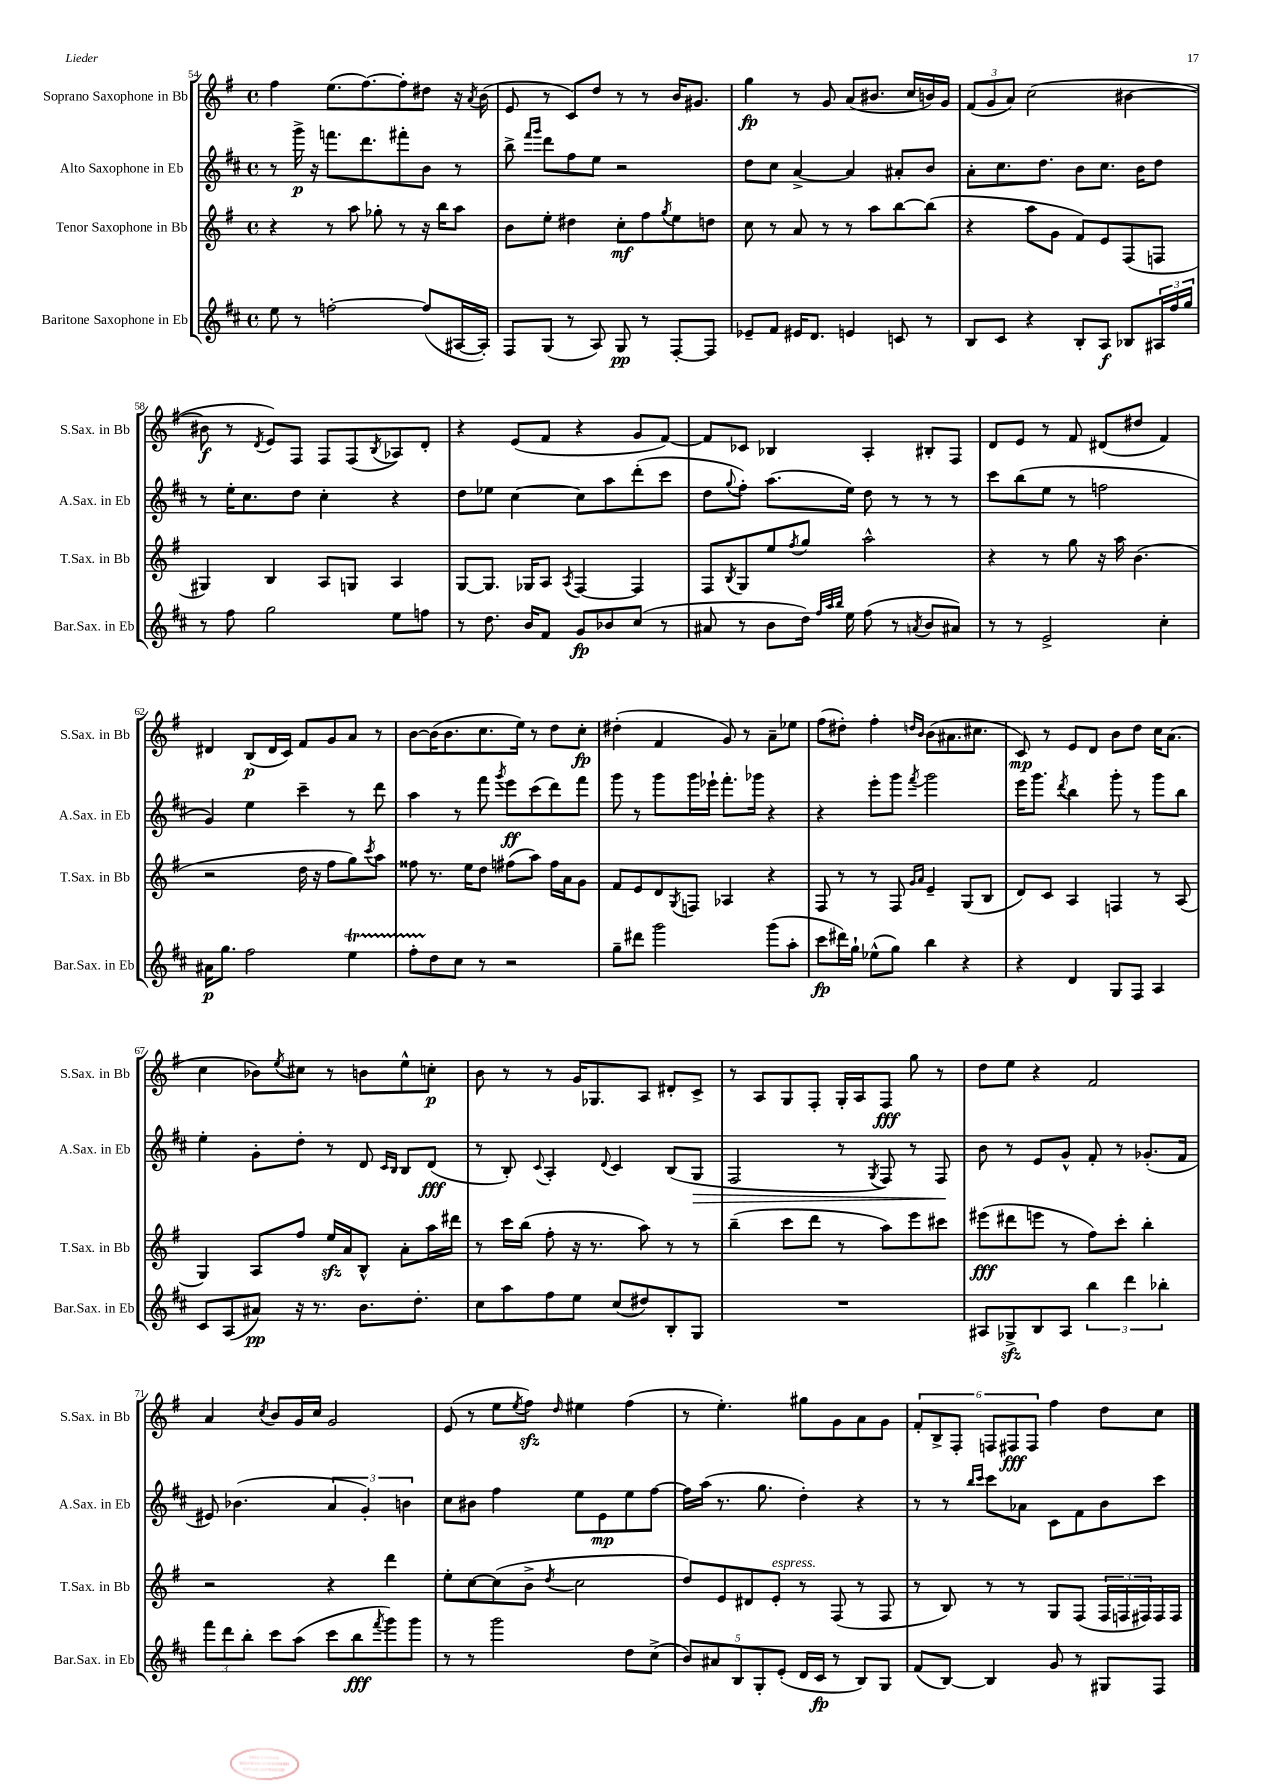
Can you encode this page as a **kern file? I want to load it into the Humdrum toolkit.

**kern	**kern	**kern	**kern
*staff4	*staff3	*staff2	*staff1
*clefG2	*clefG2	*clefG2	*clefG2
*k[f#c#]	*k[f#]	*k[f#c#]	*k[f#]
*M4/4	*M4/4	*M4/4	*M4/4
*met(c)	*met(c)	*met(c)	*met(c)
8ee\	4r	8r	4ff#\
8r	.	16ggg^\	.
.	.	16r	.
[2ff'\	8r	8.fff\L	(8.ee\L
.	8aa\	.	.
.	.	8.ddd\	[8.ff#\)
.	8gg-'\	.	.
.	8r	8fff#'\	8ff#'\]
(8ff/]L	16r	8b\J	8dd#\J
.	16bb\LK	.	.
[16A#/L	8aa\J	8r	16r
.	.	.	8qa/
16A#'/]JJ)	.	.	(16b\
=	=	=	=
8F#/L	8b\L	8bb^\	8e/
.	.	16qqfff#/LL	.
.	.	16qqggg/JJ	.
(8G/J	8ee'\J	8ddd\L	8r
8r	4dd#\	8ff#\	8c/L)
8A/)	.	8ee\J	8dd/J
8G/	8cc'\L	2r	8r
8r	8ff#\	.	8r
.	8qgg/	.	.
[8F#'/L	8ee\	.	16b/LK
.	.	.	8.g#/J
8F#/]J	8dd\J	.	.
=	=	=	=
8e-~/L	8cc\	8dd\L	4gg\
8f#/J	8r	8cc#\J	.
16e#/LK	8a/	[4a^/	8r
8.d/J	.	.	.
.	8r	.	8g/
4e/	8r	4a/]	(8a/L
.	8aa\L	.	8.b#/J
8c/	[8bb\	8a#'/L	.
.	.	.	16cc/LL
8r	(8bb\]J	8b/J	16b/)
.	.	.	16g/JJ
=	=	=	=
8B/L	4r	8a'\L	(12f#/L
.	.	.	12g/
8c#/J	.	8.cc#\	.
.	.	.	12a/J)
4r	8aa\L	.	(2cc\
.	.	8.dd\J	.
.	8g\J	.	.
8B'/L	8f#/L)	8b\L	.
8A/J	8e/	8.cc#\J	.
8B-/L	(8F#/	.	[4b#\
.	.	16b\LK	.
24A#/L	8F/J	8dd\J	.
24ff#/	.	.	.
24gg/JJ	.	.	.
=	=	=	=
8r	4G#/)	8r	8b#\]
8ff#\	.	16ee'\LK	8r
.	.	8.cc#\	.
.	.	.	8qd/
2gg\	4B/	.	8e/L)
.	.	8dd\J	8F#/J
.	8A/L	4cc#'\	8F#/L
.	8G/J	.	(8F#/
.	.	.	8qB/
8ee\L	4A/	4r	8A-/)
8ff\J	.	.	8d'/J
=	=	=	=
8r	[8G/L	8dd\L	4r
8.dd\	8.G/]J	8ee-\J	.
.	.	[4cc#\	(8e/L
16b/LK	16G-/LK	.	.
8f#/J	8A/J	.	8f#/J
.	8qA/	.	.
8g/L	[4F#/	8cc#\]L	4r
8b-/	.	8aa\	.
(8cc#/J	4F#/]	(8ddd'\	8g/L
8r	.	8ccc#\J	[8f#/J)
=	=	=	=
8a#/	8F#/L	8dd\L	8f#/]L
.	8qB/	8qqgg/	.
8r	8G/	8ff#'\J)	8c-/J
8b\L	8ee/	(8.aa\L	4B-/
.	8qff#/	.	.
16dd\Jk)	8gg/J	.	.
32qqff#/LLL	.	.	.
32qqaa/	.	.	.
32qqbb/JJJ	.	.	.
16ee\	.	16ee\Jk)	.
(8ff#\	2aa^^\	8dd\	4A'/
8r	.	8r	.
8qa/	.	.	.
8b/L	.	8r	8B#'/L
8a#/J)	.	8r	8F#/J
=	=	=	=
8r	4r	8ccc#\L	8d/L
8r	.	(8bb\	8e/J
2e^/	8r	8ee\J	8r
.	8gg\	8r	8f#/
.	16r	2ff\	(8d#/L
.	16aa\	.	.
.	(4.b\	.	8dd#/J
4cc#'\	.	.	4f#/)
=	=	=	=
16a#\LK	2r	4g/)	4d#/
8.gg\J	.	.	.
2ff#\	.	4ee\	(8B/L
.	.	.	16d#/L
.	.	.	16c/JJ)
.	16dd\	4ccc#~\	8f#/L
.	16r	.	.
.	8ff#\L	.	8g/
4ee\	8gg\)	8r	8a/J
.	8qccc/	.	.
.	8aa\J	8ddd\	8r
=	=	=	=
8ff#'\L	8ff##\	4aa\	[8b\L
8dd\	8.r	.	(16b\]K
.	.	.	8.b\
8cc#\J	.	8r	.
.	16ee\LK	.	.
8r	8dd\J	8fff#\	8.cc\
.	.	8qggg/	.
2r	(8ff#\L	8eee\L	.
.	.	.	16ee\Jk)
.	8aa\J)	(8ccc#\	8r
.	16ff#\LL	8ddd\)	8dd\L
.	16a\J	.	.
.	8g\J	8fff#\J	8cc'\J
=	=	=	=
8gg~\L	8f#/L	8ggg\	(4dd#'\
8ddd#\J	8e/	8r	.
2ggg\	8d/	8ggg\L	4f#/
.	8qG/	.	.
.	8F/J	16ggg\L	.
.	.	16eee-`\JJ	.
.	4A-/	8.fff#'\L	8g/)
.	.	.	8r
.	.	16ggg-\Jk	.
(8ggg\L	4r	4r	8a~\L
8aa'\J	.	.	8ee-\J
=	=	=	=
8ccc#\L	8F#/	4r	(8ff#\L
16ddd#\L)	8r	.	8dd#'\J)
16gg`\JJ	.	.	.
(8ee-^^\L	8r	8eee'\L	4ff#'\
8gg\J)	8F#/	8ggg\J	.
.	16qqg/LL	.	16qqdd/LL
.	16qqa/JJ	8qfff#/	16qqb/JJ
4bb\	4e~/	2ggg\	(8b\L
.	.	.	8.a#\
4r	(8G/L	.	.
.	.	.	8.cc#\J
.	8B/J	.	.
=	=	=	=
4r	8d/L)	16eee\LK	8c/)
.	.	8.ggg\J	.
.	8c/J	.	8r
.	.	8qddd/	.
4d/	4A/	4bb\	8e/L
.	.	.	8d/J
8G/L	4F/	8ggg'\	8b\L
8F#/J	.	8r	8dd\J
4A/	8r	8ggg\L	16cc\LK
.	.	.	(8.a\J
.	(8A/	8bb\J	.
=	=	=	=
8c#/L	4G/)	4ee'\	4cc\
(8A/	.	.	.
8a#/J)	8A/L	8g'\L	8b-\L)
.	.	.	8qee/
16r	8ff#/J	8dd'\J	8cc#\J
8.r	.	.	.
.	16ee/LL	8r	8r
.	16a/J	.	.
8.b\L	8B^^/J	8d/	8b\L
.	.	16qqc#/LL	.
.	.	16qqB/JJ	.
.	8a'\L	8B/L	8ee^^\
8.dd'\J	.	.	.
.	16aa\L	(8d/J	8cc'\J
.	16ddd#\JJ	.	.
=	=	=	=
8cc#\L	8r	8r	8b\
8aa\	16ccc\LL	8B'/)	8r
.	(16bb\JJ	.	.
.	.	8qqc#/	.
8ff#\	8ff#'\	4A'/	8r
8ee\J	16r	.	16g/LK
.	8.r	.	8.G-/
.	.	8qqd/	.
(8cc#/L	.	4c#/	.
8dd#/)	8aa\)	.	8A/J
8B'/	8r	(8B/L	8d#'/L
8G/J	8r	8G/J	8c^/J
=	=	=	=
1r	(4bb~\	2F#/	8r
.	.	.	8A/L
.	8ccc\L	.	8G/
.	8ddd\J	.	8F#'/J
.	8r	8r	16G'/LL
.	.	.	16A/J
.	.	8qG/	.
.	8aa\L)	8F#/)	8F#/J
.	8eee\	8r	8gg\
.	8ccc#\J	8F#/	8r
=	=	=	=
8A#/L	(8eee#\L	8b\	8dd\L
8G-^/	8ddd#\	8r	8ee\J
8B/	8eee\J	8e/L	4r
8A#/J	8r	8g^^/J	.
6bb\	8ff#\L)	8f#'/	2f#/
.	8ccc'\J	8r	.
6ddd\	.	.	.
.	4bb'\	(8.g-'/L	.
6bb-'\	.	.	.
.	.	16f#/Jk	.
=	=	=	=
12fff#\L	2r	8e#/)	4a/
12ddd\	.	.	.
.	.	(4.b-\	.
12bb'\J	.	.	.
.	.	.	8qcc/
8ccc#\L	.	.	8b/L
(8aa\J	.	.	16g/L
.	.	.	16cc/JJ
8ccc#\L	4r	6a/	2g/
8bb\	.	.	.
.	.	6g'/)	.
8qfff#/	.	.	.
8ggg\)	4ddd\	.	.
.	.	6b\	.
8ggg\J	.	.	.
=	=	=	=
8r	8ee'\L	8cc#\L	(8e/
8r	[8cc\	8b#\J	8r
2ggg\	(8cc\]	4ff#\	8ee\L
.	.	.	8qee/
.	8b^\J	.	8ff#\J)
.	8qdd/	.	16qqdd/
.	2cc\	8ee\L	4ee#\
.	.	8e\	.
8dd\L	.	8ee\	(4ff#\
(8cc#^\J	.	[8ff#\J	.
=	=	=	=
10b/L)	8dd/L)	16ff#\]LL	8r
.	.	(16aa\JJ	.
10a#/	.	.	.
.	8e/	8.r	4.ee'\)
10B/	.	.	.
.	8d#/	.	.
10G'/	.	.	.
.	.	8.gg\	.
.	8e'/J	.	.
(10e'/J	.	.	.
16d/LL	8r	4dd'\)	8gg#\L
16c#/JJ	.	.	.
8r	(8F#/	.	8g\
8B/L)	8r	4r	8a\
8G/J	8F#/	.	8g\J
=	=	=	=
(8f#/L	8r	8r	12f#'/L
.	.	.	12B^/
[8B/J)	8B/)	8r	.
.	.	.	12F#'/J
.	.	16qqbb/LL	.
.	.	16qqccc#/JJ	.
4B/]	8r	8ccc#\L	12F/L
.	.	.	12F#/
.	8r	8a-\J	.
.	.	.	12F#/J
8g/	8G/L	8c#\L	4ff#\
8r	(8F#/J	8f#\	.
8G#/L	24F#/LL	8b\	8dd\L
.	24F/	.	.
.	24F#/)	.	.
8F#/J	16F#/	8ccc#\J	8cc\J
.	16F#/JJ	.	.
==	==	==	==
*-	*-	*-	*-
